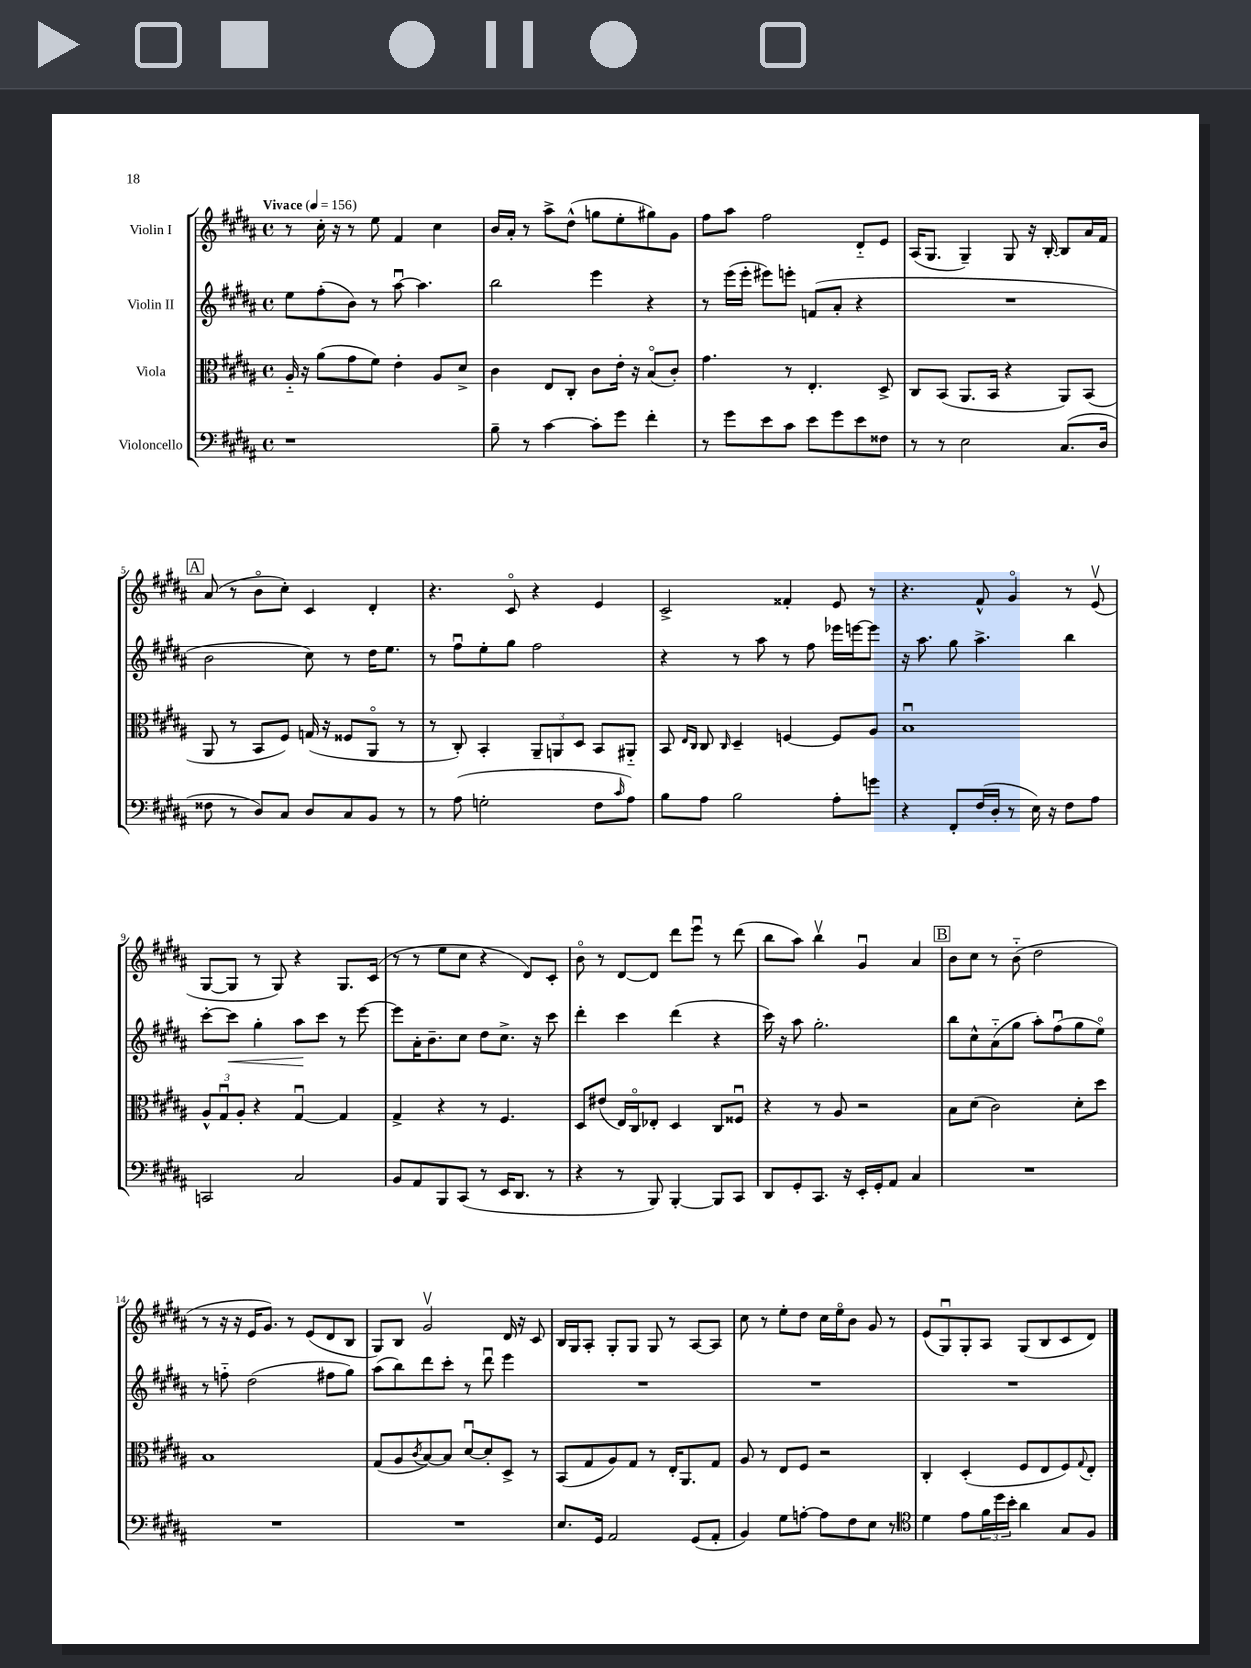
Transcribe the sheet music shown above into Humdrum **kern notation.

**kern	**kern	**kern	**kern
*staff4	*staff3	*staff2	*staff1
*clefF4	*clefC3	*clefG2	*clefG2
*k[f#c#g#d#a#]	*k[f#c#g#d#a#]	*k[f#c#g#d#a#]	*k[f#c#g#d#a#]
*M4/4	*M4/4	*M4/4	*M4/4
*met(c)	*met(c)	*met(c)	*met(c)
*MM156	*MM156	*MM156	*MM156
1r	16A#'~/	8ee\L	8r
.	16r	.	.
.	(8a#\L	(8ff#'\	16cc#'\
.	.	.	16r
.	8g#\	8b\J)	8r
.	8f#\J)	8r	8ee\
.	4e'\	[8aa#u\	4f#/
.	.	4.aa#\]	.
.	8A#/L	.	4cc#\
.	8d#^/J	.	.
=	=	=	=
8B~\	4c#\	2bb\	16b/LL
.	.	.	16a#'/JJ
8r	.	.	8r
[4c#\	8E/L	.	8aa#^\L
.	8C#'/J	.	(8dd#^^\J
8c#'\]L	8c#\L	4eee\	8gg\L
8g#\J	16e'\Jk	.	8ee'\
.	16r	.	.
4f#'\	(8Bo/L	4r	8gg#\)
.	8c#'/J)	.	8g#\J
=	=	=	=
8r	4.g#\	8r	8ff#\L
8g#\L	.	(16eee\LL	8aa#\J
.	.	16eee'\JJ	.
8e\	.	8eee#\L)	2ff#\
8c#\J	8r	8eee'\J	.
8e\L	4.E'/	(8f/L	.
8g#\	.	8a#'/J	.
8e\	.	4r	8d#'~/L
8F##\J	8D#^/	.	8e/J
=	=	=	=
8r	8C#/L	1r	(16A#/LK
.	.	.	8.G#/J
8r	(8BB/J	.	.
2E\	8.AA#/L	.	4G#~/)
.	16BB/Jk	.	.
.	4r	.	8G#/
.	.	.	16r
.	.	.	[16B'/
(8.C#/L	8AA#/L)	.	8B/]L
.	(8BB/J	.	16a#/L
16D#/Jk	.	.	16f#/JJ
=	=	=	=
8F##\	8AA#/	2b\	(8a#/
8r	8r	.	8r
8D#/L)	8BB/L	.	8bo\L
8C#/J	8F#/J)	.	8cc#'\J)
8D#/L	(16G/	8cc#\)	4c#/
.	16r	.	.
8C#/	8F##/L	8r	.
8BB/J	8AA#o/J	16dd#\LK	4d#'/
.	.	8.ee\J	.
8r	8r	.	.
=	=	=	=
8r	8r	8r	4.r
(8A#\	8C#'/)	8ff#u\L	.
2G'\	4BB'/	8ee'\	.
.	.	8gg#\J	8c#o/
.	12AA#~/L	2ff#\	4r
.	12AA/	.	.
.	12D#/J	.	.
8F#\L	8BB/L	.	4e/
16qqc#/	.	.	.
8A#\J)	8AA#'~/J	.	.
=	=	=	=
8B\L	8BB/	4r	2c#^/
.	16qqE/LL	.	.
.	16qqC#/JJ	.	.
8A#\J	8C#/	.	.
.	16qqC#/	.	.
2B\	4D#~/	8r	.
.	.	8aa#\	.
.	[4F/	8r	4f##'/
.	.	8ff#\	.
8A#'\L	8F/]L	16eee-\LL	8e/
.	.	[16eee\J	.
8g\J	8A#/J	8eee\]J	8r
=	=	=	=
4r	1Bu	16r	4.r
.	.	8.aa#\	.
8FF#'/L	.	8gg#\	.
(16F#/L	.	4.aa#^\	8f#^^/
16D#'/JJ	.	.	.
8r	.	.	4g#o/
16E\)	.	.	.
16r	.	.	.
8F#\L	.	4bb\	8r
8A#\J	.	.	(8ev/
=	=	=	=
2CC/	12A#^^/L	[8ccc#'\L	[8G#/L
.	12G#u/	.	.
.	.	8ccc#\]J	8G#/]J
.	12A#'/J	.	.
.	4r	4gg#'\	8r
.	.	.	8G#/)
2C#/	[4G#u/	8aa#\L	4r
.	.	8ccc#\J	.
.	4G#/]	8r	8.G#/L
.	.	[8eee\	.
.	.	.	(16c#/Jk
=	=	=	=
8BB/L	4G#^/	8eee\]L	8r
8AA#/	.	16a#'\K	8r
.	.	8.b~\	.
8BBB/	4r	.	8ee\L
(8CC#/J	.	8cc#\J	8cc#\J
8r	8r	8dd#\L	4r
16EE/LK	4.F#/	8.cc#^\J	.
8.DD#/J	.	.	.
.	.	.	8d#/L)
.	.	16r	.
8r	.	8ccc#\	8c#'/J
=	=	=	=
4r	8D#/L	4ddd#'\	8bo\
.	(8e#/J	.	8r
8r	16E/LL)	4ccc#\	[8d#/L
.	16C#o/J	.	.
8BBB/)	8E-'/J	.	8d#/]J
[4BBB'/	4D#/	(4ddd#\	8ddd#\L
.	.	.	8eeeu\J
8BBB/]L	8C#/L	4r	8r
8CC#/J	8F##u/J	.	(8ddd#\
=	=	=	=
8DD#/L	4r	16ccc#\)	8bb\L
.	.	16r	.
8GG#'/	.	8aa#\	8aa#\J)
8.CC#/J	8r	2.gg#'\	4bbv\
.	8A#/	.	.
16r	.	.	.
16EE'/LL	2r	.	4g#u/
16GG#'/J	.	.	.
8AA#/J	.	.	.
4C#/	.	.	4a#/
=	=	=	=
1r	8B\L	8bb\L	8b\L
.	(8d#\J	8cc#^^\	8cc#\J
.	2c#\)	(8a#'~\	8r
.	.	8gg#\J	(8b'~\
.	.	8aa#'\L)	2dd#\
.	.	(8ff#u\	.
.	8d#'\L	8gg#\	.
.	8dd#\J	8eeo\J)	.
=	=	=	=
1r	1B	8r	8r
.	.	8ff'~\	16r
.	.	.	16r
.	.	(2dd#\	16e/LK
.	.	.	8.g#/J)
.	.	.	8r
.	.	.	(8e/L
.	.	8ff#\L	8d#/
.	.	8gg#\J)	8B/J
=	=	=	=
1r	(8G#/L	(8aa#\L	8G#/L)
.	8A#/	8bb\)	8B/J
.	8qc#/	.	.
.	[8B/)	8ddd#\	2g#v/
.	8B/]J	8ccc#'\J	.
.	[8d#u/L	8r	.
.	8d#'/]	8ddd#u\	.
.	8D#^/J	4eee\	16d#/
.	.	.	16r
.	8r	.	8c#/
=	=	=	=
8.E/L	(8BB/L	1r	16B/LL
.	.	.	16G#/J
.	8G#/	.	8A#'/J
16GG#/Jk	.	.	.
2AA#/	8A#/)	.	8G#'/L
.	8G#/J	.	8G#/J
.	8r	.	8G#/
.	16E'/LK	.	8r
.	8.AA#/	.	.
(8GG#/L	.	.	[8A#/L
8AA#'/J	8G#/J	.	8A#/]J
=	=	=	=
4BB/)	8A#/	1r	8cc#\
.	8r	.	8r
8G#\L	8E/L	.	8ee'\L
[8A'\J	8F#/J	.	8dd#\J
8A\]L	2r	.	16cc#\LL
.	.	.	16eeo\J
8F#\	.	.	8b\J
8E\J	.	.	8g#/
8r	.	.	8r
=	=	=	=
*clefC4	*	*	*
4d#\	4C#'/	1r	(8e/L
.	.	.	8G#u/)
8e\L	(4D#'/	.	8G#'/
24f#\L	.	.	8A#/J
24dd#\	.	.	.
24b'\JJ	.	.	.
4a#\	8F#/L	.	(8G#/L
.	8E/	.	8B/
8G#/L	8F#/)	.	8c#/
.	8qqG#/	.	.
8F#/J	8E'/J	.	8d#/J)
==	==	==	==
*-	*-	*-	*-
